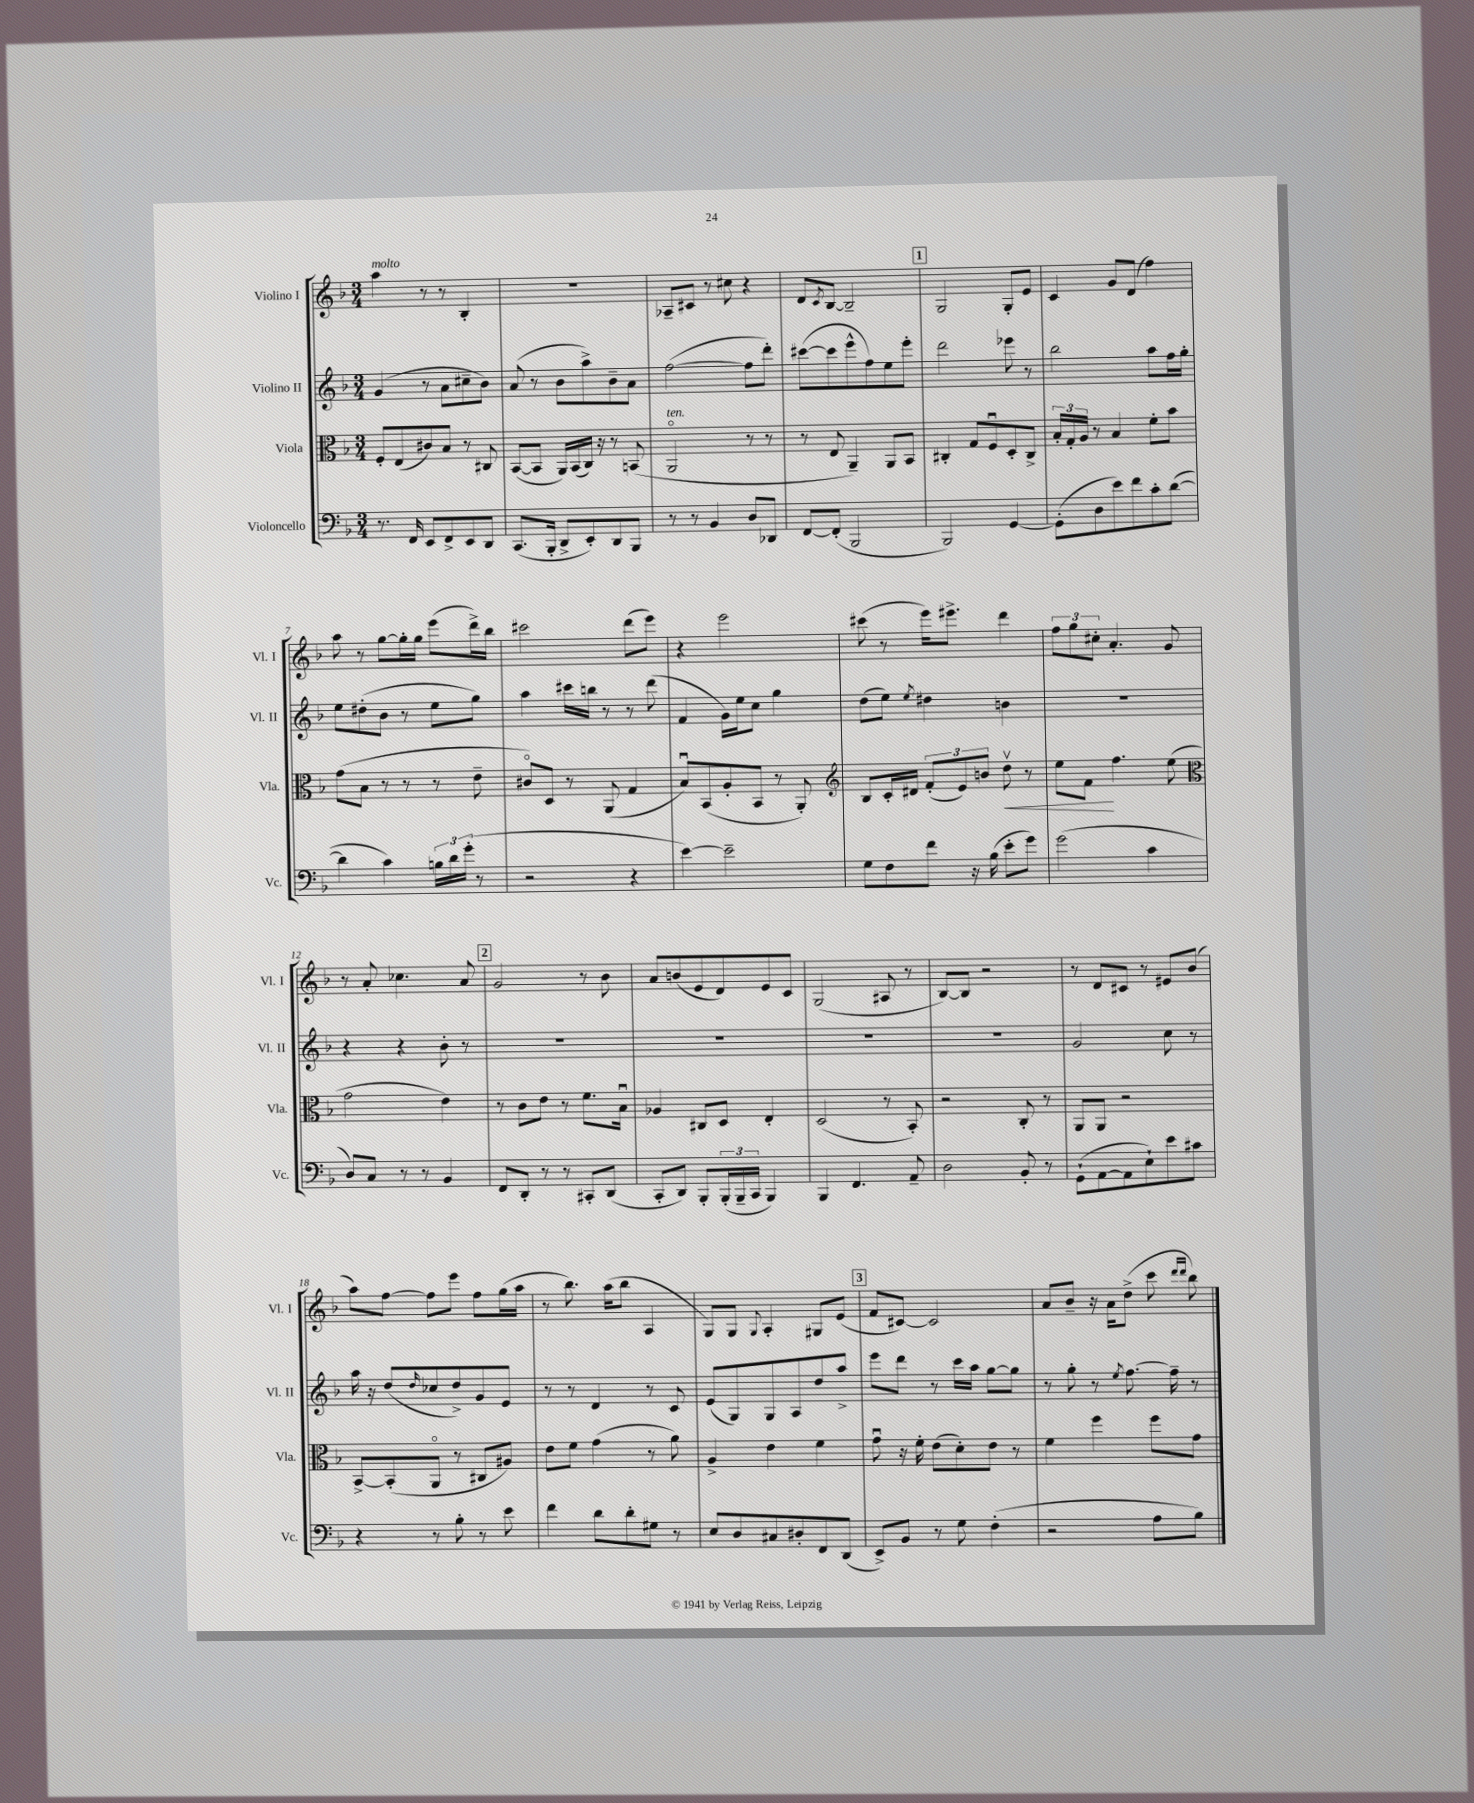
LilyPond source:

<<
\new StaffGroup <<
\new Staff = "s0" \with { instrumentName = "Violino I" shortInstrumentName = "Vl. I" } {
    \clef treble \key f \major \numericTimeSignature \time 3/4
    a''4^\markup { \italic "molto" } r8 r8 bes4-. |
    R2. |
    aes8-- cis'8 r8 cis''8 r4 |
    d'8 \acciaccatura { c'8 } bes8~ bes2-- |
    \mark \markup { \box "1" } g2 g8-. e'8 |
    c'4 g'8 d'8( f''4) |
    a''8 r8 g''8~ g''16-. g''16 e'''8( d'''16->) bes''16 |
    cis'''2 d'''8( e'''8) |
    r4 e'''2 |
    cis'''8( r8 e'''16) eis'''8.-> d'''4 |
    \tuplet 3/2 { f''8 g''8 cis''8-. } a'4.-. g'8 |
    r8 a'8-. ces''4. a'8 |
    \mark \markup { \box "2" } g'2 r8 bes'8 |
    a'8 b'8( e'8 d'8) e'8 c'8 |
    g2( ais8 r8 |
    bes8~) bes8 r2 |
    r8 d'8 cis'8 r8 eis'8 bes'8( |
    a''8) f''8~ f''8 e'''8 f''8 g''16( a''16 |
    r8 bes''8.) a''16( bes''8 a4 |
    g8) g8 \appoggiatura { g8 } a4-. gis8 e'8( |
    \mark \markup { \box "3" } f'8 cis'8~) cis'2 |
    a'8 bes'8-- r16 a'16 d''8->( c'''8 \grace { d'''16 d'''16 } bes''8) \bar "|." |
}
\new Staff = "s1" \with { instrumentName = "Violino II" shortInstrumentName = "Vl. II" } {
    \clef treble \key f \major \numericTimeSignature \time 3/4
    g'4( r8 a'8 cis''8-- bes'8) |
    a'8( r8 bes'8 a''8->) bes'8-- a'8 |
    f''2~( f''8 d'''8-.) |
    cis'''8~( cis'''8 e'''8-^ f''8) e''8 e'''8-. |
    \mark \markup { \box "1" } d'''2 ees'''8 r8 |
    bes''2 a''8 f''16 g''16-. |
    e''8 dis''8-.( bes'8 r8 e''8 g''8) |
    a''4 cis'''16 b''16 r8 r8 d'''8( |
    f'4 g'16) e''16 c''8 g''4 |
    d''8( e''8) \acciaccatura { e''8 } dis''4 b'4 |
    R2. |
    r4 r4 bes'8-. r8 |
    \mark \markup { \box "2" } R2. |
    R2. |
    R2. |
    R2. |
    g'2 c''8 r8 |
    a''16 r16 d''8( \grace { d''16 } ces''8 d''8->) g'8 e'8 |
    r8 r8 d'4 r8 c'8 |
    e'8( g8) g8 a8 d''8 a''8-> |
    \mark \markup { \box "3" } e'''8 d'''8 r8 c'''16 a''16 g''8~ g''8 |
    r8 g''8-. r8 \acciaccatura { e''8 } f''8.~ f''16-- r8 \bar "|." |
}
\new Staff = "s2" \with { instrumentName = "Viola" shortInstrumentName = "Vla." } {
    \clef alto \key f \major \numericTimeSignature \time 3/4
    f8-. e8( cis'8) bes8 r8 cis8 |
    bes,8~( bes,8 a,16) bes,16( c16) r16 r8 b,8( |
    a,2\flageolet^\markup { \italic "ten." } r8 r8 |
    r8 e8 a,4--) a,8 bes,8 |
    \mark \markup { \box "1" } cis4-. g8 f8\downbow d8-. cis8-> |
    \tuplet 3/2 { bes16-. g16-. a16 } r8 bes4 f'8-. bes'8 |
    g'8( bes8 r8 r8 r8 e'8-- |
    cis'8\flageolet) d8 r8 a,8( g4 |
    bes8\downbow) bes,8( a8-. bes,8 r8 a,8-.) |
    \clef treble bes8 c'16-. dis'16 \tuplet 3/2 { f'8-.( e'8) b'8 } d''8\upbow\< r8 |
    e''8 f'8\! f''4. e''8( |
    \clef alto g'2 e'4) |
    \mark \markup { \box "2" } r8 c'8 e'8 r8 f'8. bes16\downbow |
    aes4 cis8 d8 e4-. |
    d2( r8 bes,8-.) |
    r2 c8-. r8 |
    a,8 a,8 r2 |
    bes,8~-> bes,8-.( a,8\flageolet r8 cis8 ais8) |
    e'8 f'8 g'4( r8 a'8) |
    a4-> e'4 f'4 |
    \mark \markup { \box "3" } g'8\downbow r16 f'16-. e'8( d'8-.) e'8 r8 |
    f'4 f''4 f''8 g'8 \bar "|." |
}
\new Staff = "s3" \with { instrumentName = "Violoncello" shortInstrumentName = "Vc." } {
    \clef bass \key f \major \numericTimeSignature \time 3/4
    r8. f,16 e,8 f,8-> e,8 d,8 |
    c,8.( bes,,16-. d,8-> e,8-.) d,8 bes,,8 |
    r8 r8 bes,4 d8 des,8 |
    f,8~ f,8-.( bes,,2 |
    \mark \markup { \box "1" } bes,,2) g,4~ |
    g,8-.( d8 e'8) f'8 c'8-. d'8~( |
    d'4 c'4) \tuplet 3/2 { b16 d'16 g'16-.( } r8 |
    r2 r4 |
    e'4~) e'2-- |
    g8 f8 f'8 r16 bes16( e'8-. g'8) |
    g'2( c'4 |
    d8) c8 r8 r8 bes,4 |
    \mark \markup { \box "2" } f,8 d,8-. r8 r8 cis,8-. d,8( |
    c,8-. d,8) bes,,8-. \tuplet 3/2 { bes,,16-.( bes,,16-- c,16 } bes,,4) |
    bes,,4 f,4. a,8-- |
    d2 bes,8-. r8 |
    g,8-!( a,8~ a,8 e8-!) e'8 cis'8 |
    r4 r8 bes8-. r8 e'8 |
    f'4 d'8 d'8-. gis8 r8 |
    e8 d8 cis8 dis8-. f,8 d,8( |
    \mark \markup { \box "3" } e,8->) bes,8 r8 g8 f4-.( |
    r2 a8 bes8) \bar "|." |
}
>>
>>
